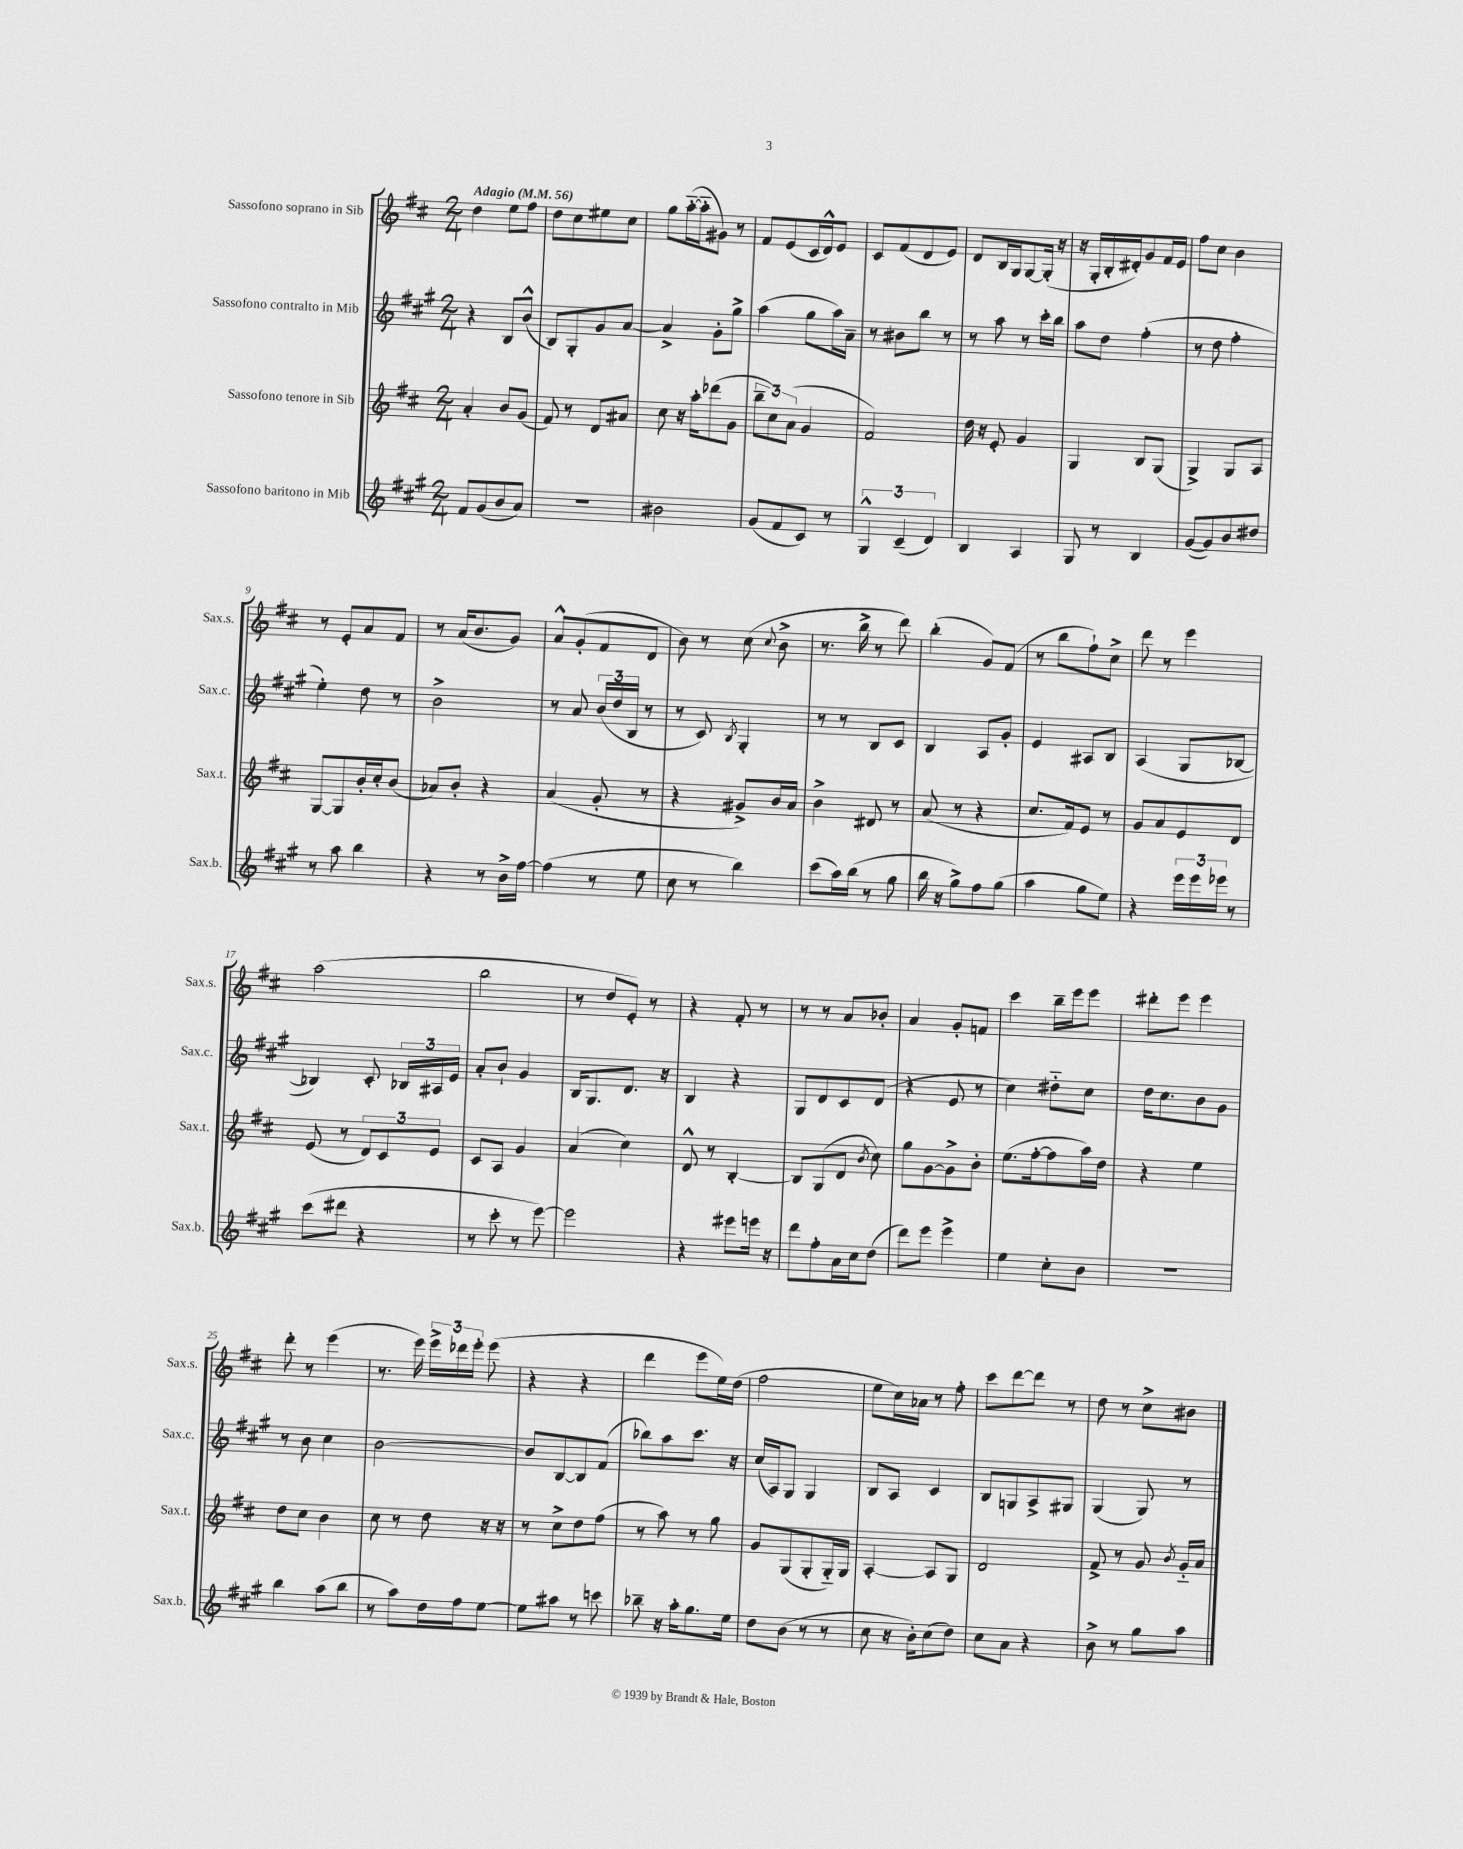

**kern	**kern	**kern	**kern
*staff4	*staff3	*staff2	*staff1
*clefG2	*clefG2	*clefG2	*clefG2
*k[f#c#g#]	*k[f#c#]	*k[f#c#g#]	*k[f#c#]
*M2/4	*M2/4	*M2/4	*M2/4
*MM56	*MM56	*MM56	*MM56
8f#	4a'	4r	4dd
(8g#	.	.	.
8b	8b	8B	8ee
8a)	(8g	(8b^^	8ff#
=	=	=	=
2r	8f#)	8B)	8dd
.	8r	8G#'	8cc#
.	8d	8g#	8ee#
.	8a#	[8a	8cc#
=	=	=	=
2b#	8cc#	4a^]	8gg
.	16r	.	([16aa'~
.	16aa'	.	16aa'~]
.	(8ddd-	8g#'	8g#)
.	8g	8gg#^	8r
=	=	=	=
(8g#	12bb~	(4aa	8f#
.	12cc#)	.	.
8f#	.	.	(8e
.	(12a	.	.
8c#)	4g	8gg#	16c#
.	.	.	16d^^)
8r	.	16aa)	8e
.	.	16a~	.
=	=	=	=
6G#^^	2f#)	8r	8c#
.	.	8b#	(8f#
(6c#~	.	.	.
.	.	8bb	8d
6d)	.	.	.
.	.	8r	8e)
=	=	=	=
4B	16dd	8r	8d
.	16r	.	.
.	8e'	8aa	16B
.	.	.	16G
4A	4g	8r	[8G
.	.	16ccc#'	(16G']
.	.	16bb	16r
=	=	=	=
8G#	4G	8aa	16r
.	.	.	16G'
8r	.	8dd	16B'
.	.	.	16d#')
4B	8B	(4ff#'	8g
.	(8G	.	16f#
.	.	.	16e
=	=	=	=
([8g#	4G^)	8r	8ff#
8g#])	.	8dd	8cc#
8b	8G	4ff#'	4b
8dd#	8A	.	.
=	=	=	=
8r	[8G	4ee')	8r
8aa	8G]	.	8e'
4bb	16b'	8dd	8a
.	16cc#'	.	.
.	(8b	8r	8f#
=	=	=	=
4r	8a-)	2b^	8r
.	8b'	.	(16a
.	.	.	8.b
8r	4r	.	.
16b^	.	.	8g)
[16ff#	.	.	.
=	=	=	=
(4ff#]	(4a	8r	8a^^
.	.	8a	(8g'
8r	8g'	(24b	8f#
.	.	24dd	.
.	.	24B	.
8ee	8r	8r	8d
=	=	=	=
8cc#	4r	8r	8b)
8r	.	8c#)	8r
.	.	8qB	.
4bb)	8g#^)	4G#'	(8cc#
.	.	.	8qqcc#
.	16b	.	8b^
.	16a	.	.
=	=	=	=
(8ccc#	4b^	8r	8.r
16aa)	.	8r	.
(16bb	.	.	16bb^
8r	8d#	8B	8r
8gg#	8r	8c#	8ddd)
=	=	=	=
16bb	(8a	4B	(4bb'
16r	.	.	.
8gg#^)	8r	.	.
8ff#	4r	8A	8g)
(8gg#	.	8g#'	(8f#
=	=	=	=
4aa	8.cc#	4e	8r
.	.	.	8bb
.	16f#)	.	.
8gg#	8e	8A#	8ff#`)
8ee)	8r	8B	8cc#^
=	=	=	=
4r	8g	(4A	8ddd
.	8a	.	8r
24eee	8e	8G#	4eee
24eee	.	.	.
24eee-	.	.	.
8r	8d	[8B-	.
=	=	=	=
(8ccc#	(8e	4B-])	(2aa
8ddd#	8r	.	.
4r	12d)	8c#'	.
.	12c#	.	.
.	.	24B-	.
.	12e	24A#	.
.	.	24e	.
=	=	=	=
8r	8c#	8a'	2bb
8ccc#'	8A	8b`	.
8r	4g	4g#	.
[8eee)	.	.	.
=	=	=	=
2eee]	(4a	16B	8r
.	.	8.G#	.
.	.	.	8dd
.	4cc#)	8.d	8e')
.	.	.	8r
.	.	16r	.
=	=	=	=
4r	8d^^	4B	4r
.	8r	.	.
8eee#	[4B'	4r	8f#'
16eee	.	.	8r
16r	.	.	.
=	=	=	=
8ddd	8B]	8G#	8r
8ff#'	(8G	8d	8r
16a	8d	8c#	8a
16cc#	.	.	.
.	8qb	.	.
(8dd	8cc#)	(8d	8b-'
=	=	=	=
8ddd)	8gg	4r	4a
8eee	[8g	.	.
4eee^	8g^]	8e	8g'
.	8b'	8r	8f
=	=	=	=
4ee	(8.ee	4cc#)	4ccc#
.	[16ff#'	.	.
8cc#'	8ff#]	8dd#'~	16bb~
.	.	.	16eee
8b	16aa)	8cc#	8eee
.	16dd	.	.
=	=	=	=
2r	4r	16dd	8ddd#'
.	.	8.cc#	.
.	.	.	8eee
.	4ee	8b	4eee
.	.	8g#	.
=	=	=	=
4bb	8dd	8r	8ddd'
.	8cc#	8b	8r
(8aa	4b	4cc#	(4eee
8bb	.	.	.
=	=	=	=
8r	8cc#	[2b	8.r
8aa)	8r	.	.
.	.	.	16eee)
16dd	8dd	.	24eee^
.	.	.	24ddd-
16ff#	.	.	.
.	.	.	24eee'
[8ee	16r	.	(8eee
.	16r	.	.
=	=	=	=
8ee]	8r	8b]	4r
8aa#	8cc#^	[8B	.
8r	8dd	8B]	4r
8ccc	(8ff#	(8f#	.
=	=	=	=
8bb-~	8r	8bb-)	4ddd
16r	8aa)	8aa	.
16aa'	.	.	.
8.gg#	8r	8.ccc#	8eee
.	8gg	.	16ee)
16ee	.	16r	(16dd
=	=	=	=
8dd	8g	(16cc#	2ff#
.	.	16A)	.
(8b	(8G	8G#	.
8r	8G'	4G#	.
8r	16G'~)	.	.
.	16G	.	.
=	=	=	=
8cc#	[4A'	8B	8ee
16r	.	8A	16cc#)
16b')	.	.	16a-
(8cc#	8A]	4c#	8r
8dd)	8G	.	8ff#'
=	=	=	=
8cc#	2d	8B	8ccc#
8a	.	8G	[8ddd
4r	.	8A^	8ddd]
.	.	8G#	8r
=	=	=	=
8b^	8f#^	(4G#	8dd
8r	8r	.	8r
8gg#	8g	8G#)	8cc#^
.	8qb	.	.
8aa	16g'~	8r	8b#
.	16a	.	.
==	==	==	==
*-	*-	*-	*-
